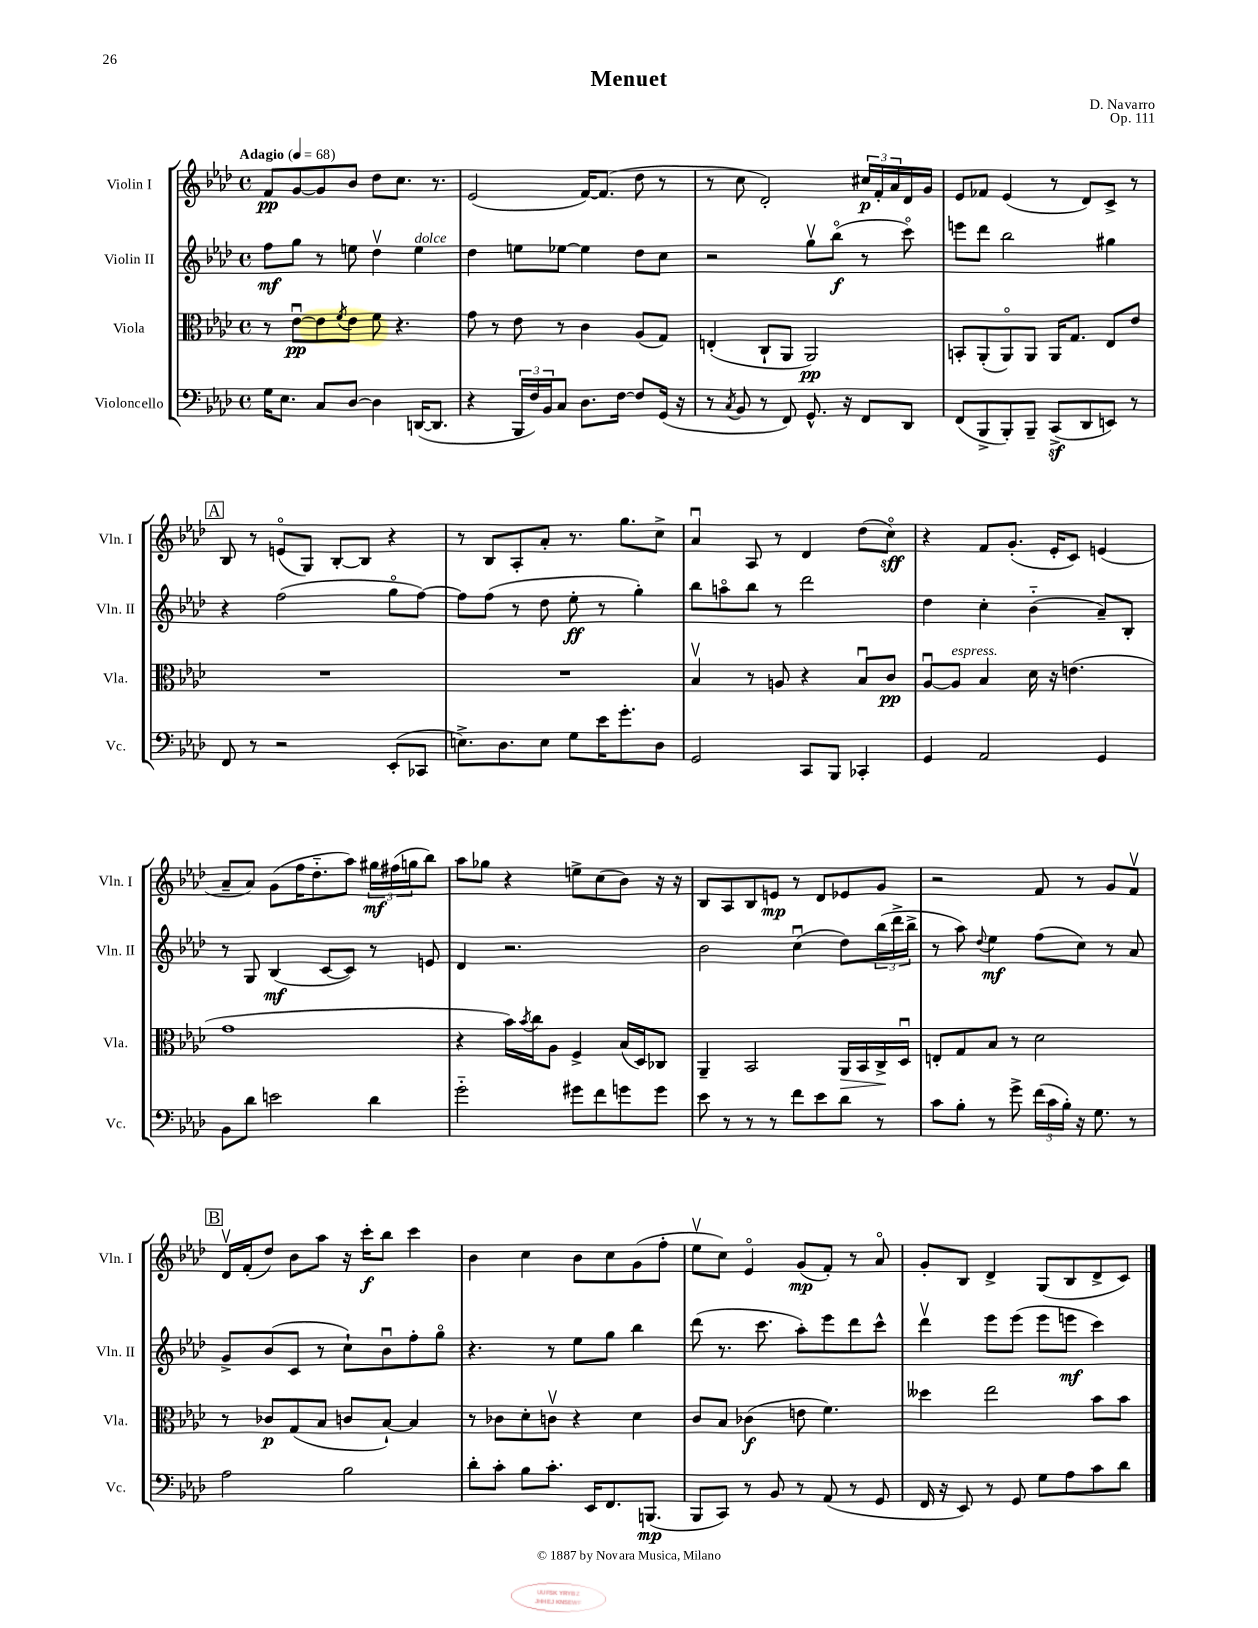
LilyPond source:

\header { title = "Menuet" composer = "D. Navarro" opus = "Op. 111" }
<<
\new StaffGroup <<
\new Staff = "s0" \with { instrumentName = "Violin I" shortInstrumentName = "Vln. I" } {
    \clef treble \key aes \major \defaultTimeSignature \time 4/4 \tempo "Adagio" 4 = 68
    f'8\pp g'8~ g'8 bes'8 des''8 c''8. r8. |
    ees'2( f'16~) f'8.( des''8 r8 |
    r8 c''8 des'2-.) \tuplet 3/2 { cis''16\p f'16-. aes'16 } des'16 g'16 |
    ees'8 fes'8 ees'4( r8 des'8) c'8-> r8 |
    \mark \markup { \box "A" } bes8 r8 e'8\flageolet( g8) bes8~-. bes8 r4 |
    r8 bes8 aes8-. aes'8-. r8. g''8. c''8-> |
    aes'4\downbow aes8 r8 des'4 des''8( c''8\flageolet\sff) |
    r4 f'8 g'8.-.( ees'16-. c'8) e'4( |
    aes'8-- aes'8) g'8( f''16 des''8.-_ aes''8) \tuplet 3/2 { gis''16\mf fis''16( g''16 } bes''8) |
    aes''8 ges''8 r4 e''8-> c''8( bes'8) r16 r16 |
    bes8 aes8 bes8 e'8\mp r8 des'8 ees'8 g'8 |
    r2 f'8 r8 g'8 f'8\upbow |
    \mark \markup { \box "B" } des'16\upbow f'16-.( des''8) bes'8 aes''8 r16 c'''16-.\f bes''8 c'''4 |
    bes'4 c''4 bes'8 c''8 g'8( f''8-. |
    ees''8\upbow c''8) ees'4\flageolet g'8\mp( f'8-.) r8 aes'8\flageolet |
    g'8-. bes8 des'4-> g8( bes8 des'8-> c'8) \bar "|." |
}
\new Staff = "s1" \with { instrumentName = "Violin II" shortInstrumentName = "Vln. II" } {
    \clef treble \key aes \major \defaultTimeSignature \time 4/4
    f''8\mf g''8 r8 e''8 des''4\upbow e''4^\markup { \italic "dolce" } |
    des''4 e''8 ees''8~ ees''4 des''8 c''8 |
    r2 g''8\upbow bes''8\flageolet\f( r8 c'''8\flageolet) |
    e'''8 des'''8 bes''2 gis''4 |
    \mark \markup { \box "A" } r4 f''2( g''8\flageolet f''8~) |
    f''8 f''8( r8 des''8 ees''8-.\ff r8 g''4-.) |
    bes''8 a''8\flageolet bes''8 r8 des'''2 |
    des''4 c''4-. bes'4-_( aes'8--) bes8-. |
    r8 g8 bes4\mf( c'8~ c'8) r8 e'8 |
    des'4 r2. |
    bes'2 c''4\downbow( des''8) \tuplet 3/2 { bes''16( des'''16-> bes''16-> } |
    r8 aes''8) \appoggiatura { des''8 } ees''4\mf f''8( c''8) r8 aes'8 |
    \mark \markup { \box "B" } g'8-> bes'8( c'8 r8 c''8-!) bes'8\downbow f''8-. g''8\flageolet |
    r4. r8 ees''8 g''8 bes''4 |
    des'''8( r8. c'''8. aes''8-.) ees'''8 des'''8 c'''8-^ |
    des'''4\upbow ees'''8 ees'''8( ees'''8 e'''8\mf c'''4) \bar "|." |
}
\new Staff = "s2" \with { instrumentName = "Viola" shortInstrumentName = "Vla." } {
    \clef alto \key aes \major \defaultTimeSignature \time 4/4
    r8 ees'8~\downbow\pp ees'8 \acciaccatura { f'8 } ees'8 f'8 r4. |
    g'8 r8 ees'8 r8 c'4 aes8( g8) |
    e4-.( c8-! aes,8 aes,2\pp) |
    b,8-. aes,8-.( aes,8\flageolet) aes,8 aes,16 g8. ees8 ees'8 |
    \mark \markup { \box "A" } R1 |
    R1 |
    bes4\upbow r8 a8 r4 bes8\downbow c'8\pp |
    aes8~\downbow aes8^\markup { \italic "espress." } bes4 des'16 r16 e'4.( |
    g'1 |
    r4 bes'16) \acciaccatura { bes'8 } c''16 aes8 f4-> bes16( des16) ces8 |
    aes,4-- bes,2 aes,16\> bes,16 c16->\! des16\downbow |
    e8-. g8 bes8 r8 des'2 |
    \mark \markup { \box "B" } r8 ces'8\p g8( bes8 c'8 bes8~-!) bes4 |
    r8 ces'8 des'8-. c'8\upbow r4 des'4 |
    c'8 bes8 ces'4\f( e'8 f'4.) |
    deses''4 ees''2 bes'8 bes'8 \bar "|." |
}
\new Staff = "s3" \with { instrumentName = "Violoncello" shortInstrumentName = "Vc." } {
    \clef bass \key aes \major \defaultTimeSignature \time 4/4
    g16 ees8. c8 des8~ des4 d,16~( d,8. |
    r4 \tuplet 3/2 { bes,,16 f16) bes,16 } c8 des8. f16~ f8 g,16( r16 |
    r8 \acciaccatura { c8 } bes,8 r8 f,8) g,8.-^ r16 f,8 des,8 |
    f,8( bes,,8-> bes,,8-.) bes,,8-- c,8->\sf( des,8 e,8) r8 |
    \mark \markup { \box "A" } f,8 r8 r2 ees,8-.( ces,8 |
    e8.->) des8. e8 g8 ees'16 g'8.-. des8 |
    g,2 c,8 bes,,8 ces,4-. |
    g,4 aes,2 g,4 |
    bes,8 des'8 e'2 des'4 |
    g'2-_ gis'8 f'8 g'8 g'8 |
    ees'8 r8 r8 r8 f'8 ees'8 des'8 r8 |
    c'8 bes8-. r8 g'8-> \tuplet 3/2 { f'16( c'16 bes16-.) } r16 g8. r8 |
    \mark \markup { \box "B" } aes2 bes2 |
    des'8-. c'8-. bes8 c'8.-. ees,16 f,8. b,,8.\mp( |
    bes,,8 c,8) r8 bes,8 r8 aes,8( r8 g,8 |
    f,16 r16 ees,8) r8 g,8 g8 aes8 c'8 des'8 \bar "|." |
}
>>
>>
\layout { \context { \Score \remove "Bar_number_engraver" } }
